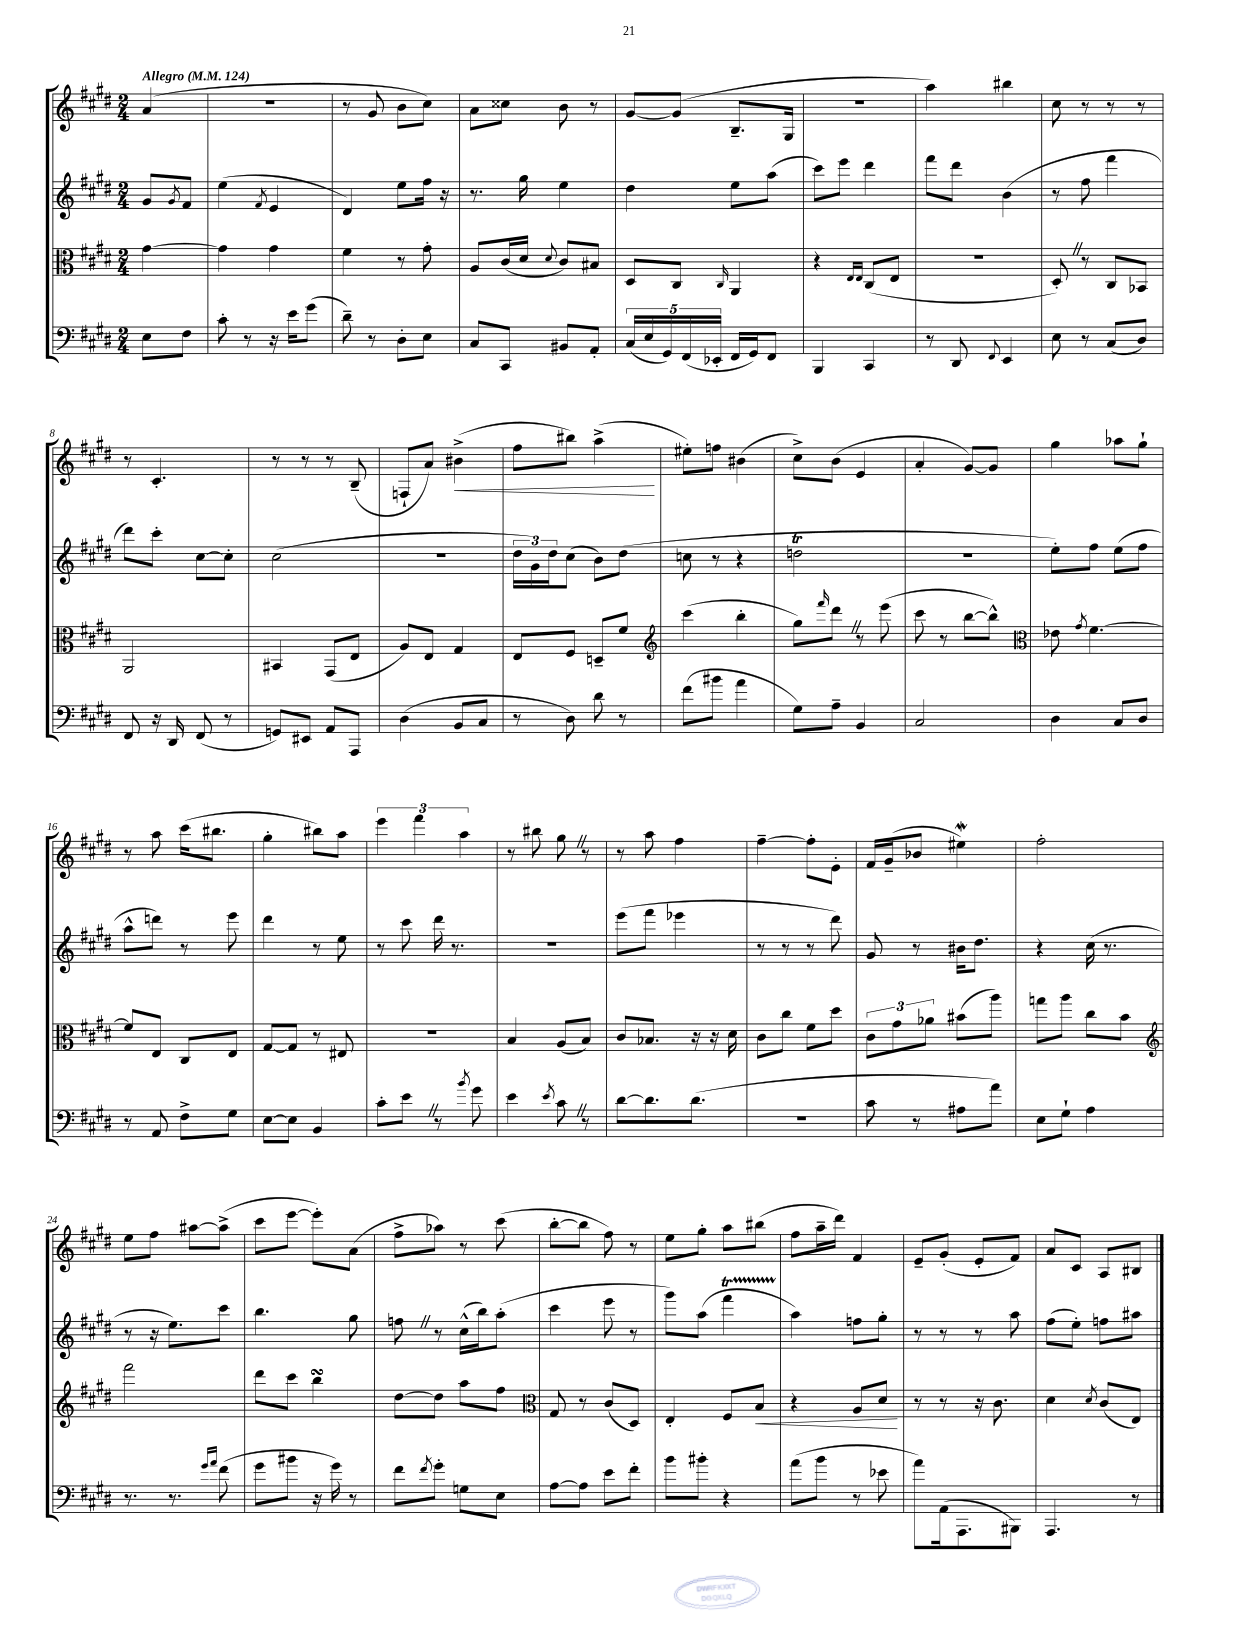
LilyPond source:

<<
\new StaffGroup <<
\new Staff = "s0" {
    \clef treble \key e \major \numericTimeSignature \time 2/4 \partial 4 \tempo "Allegro" 4 = 124
    a'4( |
    R2 |
    r8 gis'8 b'8 cis''8) |
    a'8 cisis''8 b'8 r8 |
    gis'8~ gis'8( b8.-- gis16 |
    R2 |
    a''4) bis''4 |
    cis''8 r8 r8 r8 |
    r8 cis'4.-. |
    r8 r8 r8 b8--( |
    f8-! a'8) bis'4->\<( |
    fis''8 bis''8) a''4->\!( |
    eis''8-.) f''8 bis'4( |
    cis''8->) b'8( e'4 |
    a'4-. gis'8~) gis'8 |
    gis''4 aes''8 gis''8-! |
    r8 a''8 cis'''16( bis''8. |
    gis''4-. bis''8) a''8 |
    \tuplet 3/2 { e'''4 fis'''4 a''4 } |
    r8 bis''8 gis''8 \once \override BreathingSign.text = \markup { \musicglyph "scripts.caesura.straight" } \breathe r8 |
    r8 a''8 fis''4 |
    fis''4~-- fis''8-. e'8-. |
    fis'16 gis'16--( bes'8 eis''4\mordent) |
    fis''2-. |
    e''8 fis''8 ais''8~ ais''8->( |
    cis'''8 e'''8~ e'''8-.) a'8( |
    fis''8-> aes''8) r8 cis'''8( |
    b''8~-. b''8 fis''8) r8 |
    e''8 gis''8-. a''8 bis''8( |
    fis''8 a''16-- dis'''16) fis'4 |
    e'8-- gis'8-.( e'8-. fis'8) |
    a'8 cis'8 a8 bis8 \bar "|." |
}
\new Staff = "s1" {
    \clef treble \key e \major \numericTimeSignature \time 2/4 \partial 4
    gis'8 \acciaccatura { gis'8 } fis'8 |
    e''4( \acciaccatura { fis'8 } e'4 |
    dis'4) e''8 fis''16 r16 |
    r8. gis''16 e''4 |
    dis''4 e''8 a''8( |
    cis'''8) e'''8 dis'''4 |
    fis'''8 dis'''8 b'4( |
    r8 fis''8 fis'''4 |
    dis'''8) cis'''8-. cis''8~ cis''8-. |
    cis''2( |
    R2 |
    \tuplet 3/2 { dis''16 gis'16) dis''16 } cis''8( b'8) dis''8( |
    c''8 r8 r4 |
    d''2\trill |
    R2 |
    e''8-.) fis''8 e''8( fis''8 |
    a''8-^ d'''8) r8 e'''8 |
    dis'''4 r8 e''8 |
    r8 cis'''8 dis'''16 r8. |
    R2 |
    e'''8( fis'''8 ees'''4 |
    r8 r8 r8 dis'''8) |
    gis'8 r8 bis'16 dis''8. |
    r4 cis''16( r8. |
    r8 r16 e''8.) cis'''8 |
    b''4. gis''8 |
    f''8 \once \override BreathingSign.text = \markup { \musicglyph "scripts.caesura.straight" } \breathe r8 cis''16-^( b''16) a''8-.( |
    cis'''4 e'''8 r8 |
    gis'''8) a''8( fis'''4\startTrillSpan |
    a''4\stopTrillSpan) f''8 gis''8-. |
    r8 r8 r8 a''8 |
    fis''8( e''8-.) f''8 ais''8 \bar "|." |
}
\new Staff = "s2" {
    \clef alto \key e \major \numericTimeSignature \time 2/4 \partial 4
    gis'4~ |
    gis'4 gis'4 |
    fis'4 r8 gis'8-. |
    a8 cis'16( dis'16 \appoggiatura { dis'8 } cis'8) bis8 |
    dis8 cis8 \grace { cis16 } a,4 |
    r4 \grace { e16 e16 } cis8( e8 |
    R2 |
    dis8-.) \once \override BreathingSign.text = \markup { \musicglyph "scripts.caesura.straight" } \breathe r8 cis8 bes,8 |
    a,2 |
    bis,4 gis,8( e8 |
    a8) e8 gis4 |
    e8 fis8 d8-- fis'8 |
    \clef treble cis'''4( b''4-. |
    gis''8) \grace { fis'''16 } dis'''8 \once \override BreathingSign.text = \markup { \musicglyph "scripts.caesura.straight" } \breathe r8 e'''8( |
    cis'''8 r8 b''8~ b''8-^) |
    \clef alto ees'8 \acciaccatura { gis'8 } fis'4.~ |
    fis'8 e8 cis8 e8 |
    gis8~ gis8 r8 eis8 |
    R2 |
    b4 a8( b8) |
    cis'8 bes8. r16 r16 dis'16 |
    cis'8 cis''8 fis'8 dis''8 |
    \tuplet 3/2 { cis'8 gis'8 aes'8 } bis'8( a''8) |
    g''8 a''8 cis''8 b'8 |
    \clef treble fis'''2 |
    dis'''8 cis'''8 b''4\turn |
    dis''8~ dis''8 a''8 fis''8 |
    \clef alto gis8 r8 cis'8( dis8) |
    e4-. fis8 b8\< |
    r4 a8 dis'8\! |
    r8 r8 r16 cis'8. |
    dis'4 \acciaccatura { dis'8 } cis'8( e8) \bar "|." |
}
\new Staff = "s3" {
    \clef bass \key e \major \numericTimeSignature \time 2/4 \partial 4
    e8 fis8 |
    cis'8-. r8 r16 e'16 gis'8( |
    dis'8--) r8 dis8-. e8 |
    cis8 cis,8 bis,8 a,8-. |
    \tuplet 5/4 { cis16( e16 gis,16) fis,16( ees,16-. } fis,16 gis,16) fis,8 |
    b,,4 cis,4 |
    r8 dis,8 \appoggiatura { fis,8 } e,4 |
    e8 r8 cis8( dis8) |
    fis,8 r16 dis,16 fis,8( r8 |
    g,8) eis,8 a,8 a,,8 |
    dis4( b,8 cis8 |
    r8 dis8) dis'8 r8 |
    fis'8( bis'8 a'4 |
    gis8) a8-- b,4 |
    cis2 |
    dis4 cis8 dis8 |
    r8 a,8 fis8-> gis8 |
    e8~ e8 b,4 |
    cis'8-. e'8 \once \override BreathingSign.text = \markup { \musicglyph "scripts.caesura.straight" } \breathe r8 \acciaccatura { b'8 } gis'8 |
    e'4 \acciaccatura { e'8 } cis'8 \once \override BreathingSign.text = \markup { \musicglyph "scripts.caesura.straight" } \breathe r8 |
    dis'8~ dis'8. dis'8.( |
    R2 |
    cis'8 r8 ais8 a'8) |
    e8 gis8-! a4 |
    r8. r8. \grace { gis'16 a'16 } fis'8( |
    gis'8 bis'8 r16 gis'16) r8 |
    fis'8 \acciaccatura { fis'8 } gis'8-. g8 e8 |
    a8~ a8 e'8 fis'8-. |
    b'8 bis'8-. r4 |
    a'8( b'8 r8 ees'8 |
    a'8) a,16( a,,8. bis,,8) |
    a,,4. r8 \bar "|." |
}
>>
>>
